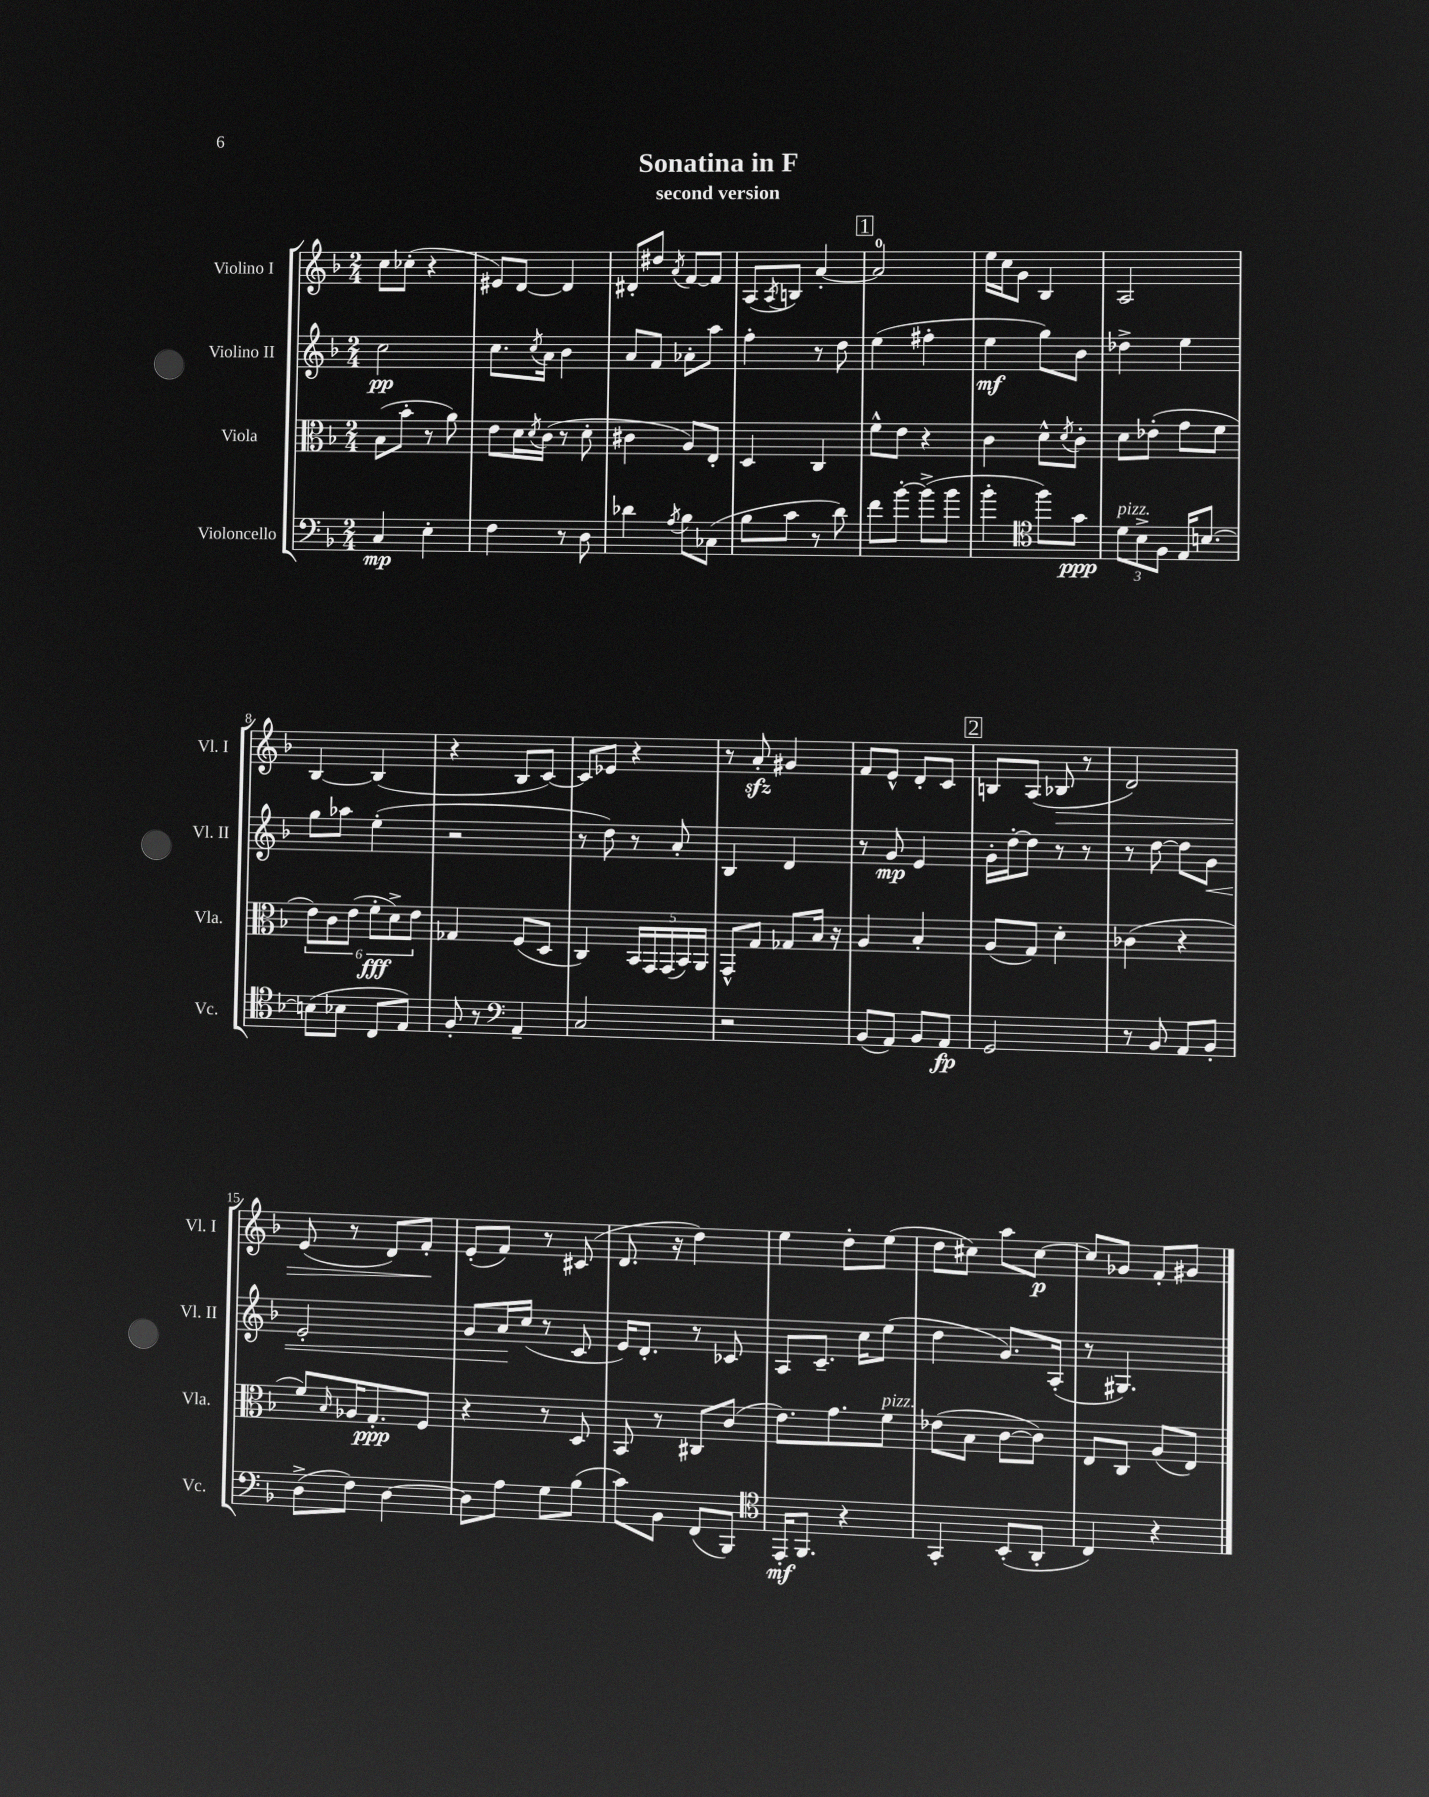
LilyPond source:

\header { title = "Sonatina in F" subtitle = "second version" }
<<
\new StaffGroup <<
\new Staff = "s0" \with { instrumentName = "Violino I" shortInstrumentName = "Vl. I" } {
    \clef treble \key f \major \numericTimeSignature \time 2/4
    c''8 ces''8-.( r4 |
    eis'8) d'8~ d'4 |
    dis'8-. dis''8 \acciaccatura { a'8 } f'8~ f'8 |
    a8( \acciaccatura { a8 } b8) a'4~-. |
    \mark \markup { \box "1" } a'2-0 |
    e''16 c''16 g'8 bes4 |
    a2 |
    bes4~ bes4( |
    r4 bes8 c'8~) |
    c'8 ees'8 r4 |
    r8 a'8-.\sfz gis'4 |
    f'8 e'8-^ d'8-. c'8 |
    \mark \markup { \box "2" } b8 a8( bes8\> r8 |
    d'2) |
    e'8( r8 d'8) f'8-.\! |
    e'8-.( f'8) r8 cis'8( |
    d'8. r16 d''4) |
    e''4 d''8-. e''8( |
    d''8 cis''8) a''8 cis''8~\p |
    cis''8 ges'8 f'8-. gis'8 \bar "|." |
}
\new Staff = "s1" \with { instrumentName = "Violino II" shortInstrumentName = "Vl. II" } {
    \clef treble \key f \major \numericTimeSignature \time 2/4
    c''2\pp |
    c''8. \acciaccatura { c''8 } a'16 bes'4 |
    a'8 f'8 aes'8-. a''8 |
    f''4-. r8 d''8 |
    \mark \markup { \box "1" } e''4( fis''4-. |
    e''4\mf g''8) bes'8 |
    des''4-> e''4 |
    g''8 aes''8 e''4-.( |
    r2 |
    r8 d''8) r8 a'8-. |
    bes4 d'4 |
    r8 g'8\mp e'4 |
    \mark \markup { \box "2" } g'16-. d''16~-. d''8 r8 r8 |
    r8 d''8~ d''8 g'8\< |
    e'2-. |
    g'8 a'16\! c''16( r8 c'8 |
    e'16) d'8.-. r8 ces'8 |
    a8 c'8.-- c''16 e''8( |
    d''4 g'8.) a16-.( |
    r8 gis4.) \bar "|." |
}
\new Staff = "s2" \with { instrumentName = "Viola" shortInstrumentName = "Vla." } {
    \clef alto \key f \major \numericTimeSignature \time 2/4
    bes8( bes'8-. r8 a'8) |
    e'8 d'16 \acciaccatura { d'8 } c'16( r8 d'8-. |
    cis'4 a8) e8-. |
    d4 c4 |
    \mark \markup { \box "1" } f'8-^ e'8 r4 |
    c'4 d'8-^ \acciaccatura { d'8 } c'8-. |
    d'8 ees'8-.( g'8 f'8 |
    \tuplet 6/4 { e'8) c'8 e'8( f'8-.\fff d'8->) e'8 } |
    ges4 f8( d8 |
    c4) \tuplet 5/4 { bes,16 g,16 g,16( bes,16) a,16 } |
    g,8-^ g8 ges8 bes16 r16 |
    a4 bes4-. |
    \mark \markup { \box "2" } a8( g8) d'4-. |
    ces'4( r4 |
    f'8) \grace { bes16 } aes16 g8.-.\ppp f8 |
    r4 r8 d8 |
    bes,8 r8 cis8 c'8( |
    e'8.) g'8. f'8^\markup { \italic "pizz." } |
    ees'8( bes8 c'8~ c'8) |
    e8 c8 a8( e8) \bar "|." |
}
\new Staff = "s3" \with { instrumentName = "Violoncello" shortInstrumentName = "Vc." } {
    \clef bass \key f \major \numericTimeSignature \time 2/4
    c4\mp e4-. |
    f4 r8 d8 |
    des'4 \acciaccatura { a8 } bes8 ces8( |
    bes8 c'8 r8 d'8) |
    \mark \markup { \box "1" } f'8 bes'8~-. bes'8->( bes'8 |
    bes'4-. \clef tenor f''8) g'8\ppp |
    \tuplet 3/2 { d'8^\markup { \italic "pizz." } bes8-> f8 } e16 b8.~ |
    b8( bes8 c8 e8) |
    f8-. r8 \clef bass a,4-- |
    c2 |
    r2 |
    bes,8( a,8) bes,8 a,8\fp |
    \mark \markup { \box "2" } g,2 |
    r8 bes,8 a,8 bes,8-. |
    d8->( f8) d4~ |
    d8 a8 g8 bes8( |
    c'8) bes,8 f,8( bes,,8) |
    \clef tenor e,16-.\mf f,8. r4 |
    g,4-. bes,8-.( a,8-. |
    c4) r4 \bar "|." |
}
>>
>>
